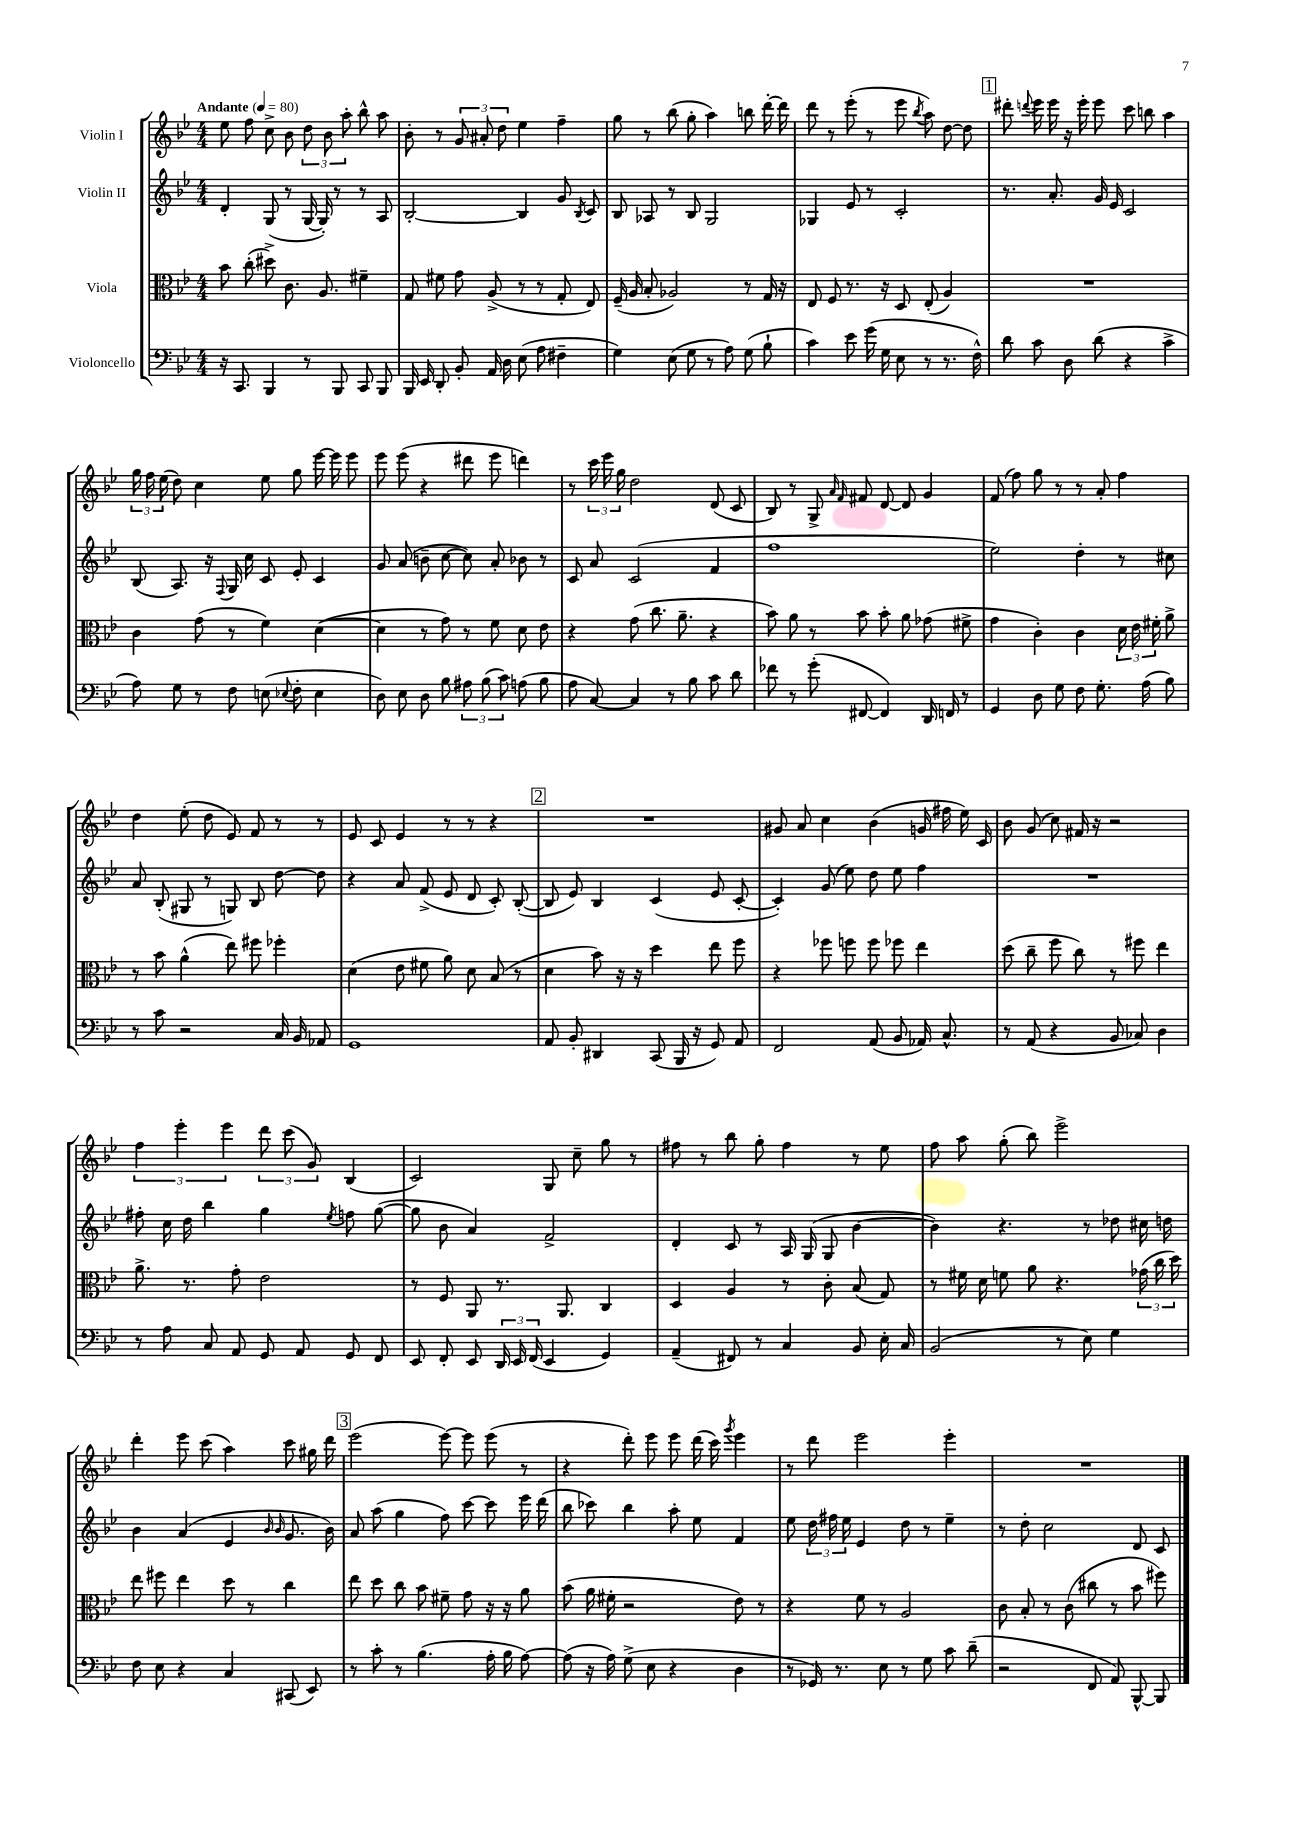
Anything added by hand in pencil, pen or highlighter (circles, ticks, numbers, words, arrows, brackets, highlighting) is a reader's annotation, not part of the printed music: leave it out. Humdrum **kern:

**kern	**kern	**kern	**kern
*part4	*part3	*part2	*part1
*staff4	*staff3	*staff2	*staff1
*I"Violoncello	*I"Viola	*I"Violin II	*I"Violin I
*clefF4	*clefC3	*clefG2	*clefG2
*k[b-e-]	*k[b-e-]	*k[b-e-]	*k[b-e-]
*M4/4	*M4/4	*M4/4	*M4/4
*MM80	*MM80	*MM80	*MM80
=1	=1	=1	=1
!	!	!	!LO:TX:a:B:t=Andante
16r	8b-\	4d'/	8ee-\
8.CC/	.	.	.
.	(8cc'\	.	8ff\
4BBB-/	8dd#X^\)	(8G/	8cc^\
.	8.c\	8r	8b-\
8r	.	[16G/	12dd\
.	8.A/	16G'/])	.
.	.	.	12b-\
8BBB-/	.	8r	.
.	.	.	12aa'\
8CC/	4f#X~\	8r	8bb-^^\
8BBB-/	.	8A/	8aa\
=2	=2	=2	=2
16BBB-/	8G/	[2B-'/	8b-'\
16EE-/	.	.	.
8DD'/	8f#X\	.	8r
8BB-'/	8g\	.	12g/
.	.	.	12a#X'/
16AA/	(8A^/	.	.
.	.	.	12dd\
16D\	.	.	.
(8E-\	8r	4B-/]	4ee-\
8A\	8r	.	.
4F#X~\	8G'/	8g/	4ff~\
.	.	8qB-/	.
.	8E-/)	8c/	.
=3	=3	=3	=3
4G\)	(16F~/	8B-/	8gg\
.	16A/	.	.
.	8B-'/	8A-X/	8r
(8E-\	2A-X/)	8r	(8bb-\
8G\	.	8B-/	8gg'\
8r	.	2G/	4aa\)
8A\)	.	.	.
(8G\	8r	.	8bbn\
8B-`\	16G/	.	[16ddd'\
.	16r	.	16ddd\]
=4	=4	=4	=4
4c\)	8E-/	4G-X/	8ddd\
.	8F/	.	8r
8e-\	8.r	8e-/	(8eee-'\
(16g\	.	8r	8r
16G\	16r	.	.
8E-\	8D/	2c'/	8eee-\
.	.	.	8qbb-/
8r	(8E-'/	.	8aa\)
8.r	4A/)	.	[8dd\
.	.	.	8dd\]
16F^^\)	.	.	.
!!LO:REH:place=s1:t=1
=5	=5	=5	=5
8d\	1r	8.r	8ddd#X'\
.	.	.	8qqdddn/
8c\	.	.	16eee-\
.	.	8.a'/	16eee-\
8D\	.	.	16r
.	.	.	16eee-'\
(8d\	.	16g/	8eee-\
.	.	16e-/	.
4r	.	2c/	8ccc\
.	.	.	8bbn\
4c^\	.	.	4aa\
!!LO:LB:g=z
=6	=6	=6	=6
8A\)	4c\	(8B-/	24gg\
.	.	.	24ff\
.	.	.	(24ee-\
8G\	.	8.A/)	8dd\)
8r	(8g\	.	4cc\
.	.	16r	.
.	.	8qqF/	.
8F\	8r	16G/	.
.	.	16cc\	.
(8En\	4f\)	8c/	8ee-\
8qqE-X/	.	.	.
8F'\	.	8e-'/	8gg\
4E-\	([4d\	4c/	[16eee-\
.	.	.	16eee-\]
.	.	.	8eee-\
=7	=7	=7	=7
8D\)	4d\]	8g/	8eee-\
8E-\	.	(8a/	(8eee-\
8D\	8r	8bn~\	4r
8B-\	8g\)	[8cc\	.
12A#X\	8r	8cc\])	8ddd#X\
(12B-\	.	.	.
.	8f\	8a'/	8eee-\
12c\)	.	.	.
(8An\	8d\	8b-X\	4dddn\)
8B-\	8e-\	8r	.
=8	=8	=8	=8
8A\	4r	8c/	8r
[8C/)	.	8a/	24ccc\
.	.	.	24eee-\
.	.	.	24gg\
4C/]	(8g\	(2c/	2dd\
.	8.cc\	.	.
8r	.	.	.
.	8.a~\	.	.
8B-\	.	.	.
8c\	4r	4f/	(8d/
8d\	.	.	8c/
=9	=9	=9	=9
8f-X\	8b-\)	1ff	8B-/)
8r	8a\	.	8r
(8g'\	8r	.	8G^/
.	.	.	16qqa/
.	.	.	16qqf/
[8FF#X/	8b-\	.	8f#X/
4FF#/])	8b-'\	.	[8d/
.	8a\	.	8d/]
16DD/	(8g-X\	.	4g/
16FFn/	.	.	.
8r	8f#X^\	.	.
=10	=10	=10	=10
4GG/	4g\	2ee-\)	(8f/
.	.	.	8ff\)
8D\	4c'\)	.	8gg\
8G\	.	.	8r
8F\	4c\	4dd'\	8r
8.G'\	.	.	8a'/
.	24d\	8r	4ff\
.	24e-\	.	.
(16A\	.	.	.
.	24f#X'\	.	.
8B-\)	8a^\	8cc#X\	.
!!LO:LB:g=z
=11	=11	=11	=11
8r	8r	8a/	4dd\
8c\	8b-\	(8B-'/	.
2r	(4a^^\	8G#X/	(8ee-'\
.	.	8r	8dd\
.	8ee-\)	8Gn/)	8e-/)
.	8ff#X\	8B-/	8f/
16C/	4ff-X'\	[8dd\	8r
16BB-/	.	.	.
8AA-X/	.	8dd\]	8r
=12	=12	=12	=12
1GG	(4d\	4r	8e-/
.	.	.	8c/
.	8e-\	8a/	4e-/
.	8f#X\	(8f^/	.
.	8a\)	8e-/	8r
.	8d\	8d/	8r
.	(8B-/	8c'/)	4r
.	8r	([8B-'/	.
!!LO:REH:place=s1:t=2
=13	=13	=13	=13
8AA/	4d\	8B-/]	1r
8BB-'/	.	8e-/)	.
4DD#X/	8b-\)	4B-/	.
.	16r	.	.
.	16r	.	.
(8CC/	4dd\	(4c/	.
16BBB-/	.	.	.
16r	.	.	.
8GG/)	8ee-\	8e-/	.
8AA/	8ff\	[8c'/	.
=14	=14	=14	=14
2FF/	4r	4c'/])	8g#X/
.	.	.	8a/
.	8ff-X\	(8g/	4cc\
.	8ffn\	8ee-\)	.
(8AA/	8ff\	8dd\	(4b-\
8BB-/	8ff-X\	8ee-\	.
16AA-X/)	4ee-\	4ff\	16gn/
8.C^^/	.	.	16ff#X\
.	.	.	16ee-\)
.	.	.	16c/
=15	=15	=15	=15
8r	(8dd\	1r	8b-\
(8AA/	8cc~\	.	(8g/
4r	8ff\	.	8cc\)
.	8cc\)	.	16f#X/
.	.	.	16r
8BB-/	8r	.	2r
8C-X/)	8ff#X\	.	.
4D\	4ee-\	.	.
!!LO:LB:g=z
=16	=16	=16	=16
8r	8.a^\	8ff#X'\	6ff\
8A\	.	16cc\	.
.	.	.	6eee-'\
.	8.r	16dd\	.
8C/	.	4bb-\	.
.	.	.	6eee-\
8AA/	8g'\	.	.
8GG/	2e-\	4gg\	12ddd\
.	.	.	(12ccc\
8AA/	.	.	.
.	.	.	12g/)
.	.	8qee-/	.
8GG/	.	8ffn\	(4B-/
8FF/	.	([8gg\	.
=17	=17	=17	=17
8EE-/	8r	8gg\]	2c/)
8FF'/	8F/	8b-\	.
8EE-/	8AA/	4a/)	.
24DD/	8.r	.	.
24EE-/	.	.	.
(24FF/	.	.	.
4EE-/	.	2f^/	8G/
.	8.AA/	.	.
.	.	.	8cc~\
4GG/)	4C/	.	8gg\
.	.	.	8r
=18	=18	=18	=18
(4AA~/	4D/	4d'/	8ff#X\
.	.	.	8r
8FF#X/)	4A/	8c/	8bb-\
8r	.	8r	8gg'\
4C/	8r	16A/	4ff#\
.	.	(16G/	.
.	8c'\	8G/	.
8BB-/	(8B-/	[4b-\	8r
16E-'\	8G/)	.	8ee-\
16C/	.	.	.
=19	=19	=19	=19
(2BB-/	8r	4b-\])	8ff\
.	16f#X\	.	8aa\
.	16d\	.	.
.	8fn\	4.r	(8gg'\
.	8a\	.	8bb-\)
8r	4.r	.	2eee-^\
8E-\)	.	8r	.
4G\	.	8dd-X\	.
.	(24g-X\	16cc#X\	.
.	24cc\	.	.
.	.	16ddn\	.
.	24dd\)	.	.
!!LO:LB:g=z
=20	=20	=20	=20
8F\	8ee-\	4b-\	4ddd'\
8E-\	8ff#X\	.	.
4r	4ee-\	(4a/	8eee-\
.	.	.	(8ccc\
4C/	8dd\	4e-/	4aa\)
.	8r	.	.
.	.	16qqb-/	.
.	.	16qqb-/	.
(8CC#X/	4cc\	8.g/	8ccc\
8EE-/)	.	.	16gg#X\
.	.	16b-\)	16ddd\
!!LO:REH:place=s1:t=3
=21	=21	=21	=21
8r	8ee-\	8a/	(2eee-\
8c'\	8dd\	(8aa\	.
8r	8cc\	4gg\	.
(4.B-\	8b-\	.	.
.	8f#X~\	8ff\)	[8eee-\)
.	8g\	[8ccc\	8eee-\]
16A'\	16r	8ccc\]	(8eee-\
16B-\	16r	.	.
[8A\)	8a\	16eee-\	8r
.	.	(16ddd\	.
=22	=22	=22	=22
(8A\]	(8b-\	8bb-\	4r
16r	16a\	8ccc-X\)	.
16A\)	16f#X'\	.	.
(8G^\	2r	4bb-\	8ddd'\)
8E-\	.	.	8eee-\
4r	.	8aa'\	8eee-\
.	.	8ee-\	(16ddd\
.	.	.	16ccc\)
.	.	.	8qggg/
4D\	8e-\)	4f/	4eee-\
.	8r	.	.
=23	=23	=23	=23
8r	4r	8ee-\	8r
16GG-X/)	.	24dd\	8ddd\
.	.	24ff#X\	.
8.r	.	.	.
.	.	24ee-\	.
.	8f\	4e-/	2eee-\
8E-\	8r	.	.
8r	2A/	8dd\	.
8G\	.	8r	.
8c\	.	4ee-~\	4eee-'\
(8d~\	.	.	.
=24	=24	=24	=24
2r	8c\	8r	1r
.	8B-'/	8dd'\	.
.	8r	2cc\	.
.	(8c\	.	.
8FF/	8cc#X\	.	.
8AA/)	8r	.	.
[8BBB-^^/	8b-\	8d/	.
8BBB-/]	8ff#X\)	8c/	.
==	==	==	==
*-	*-	*-	*-
